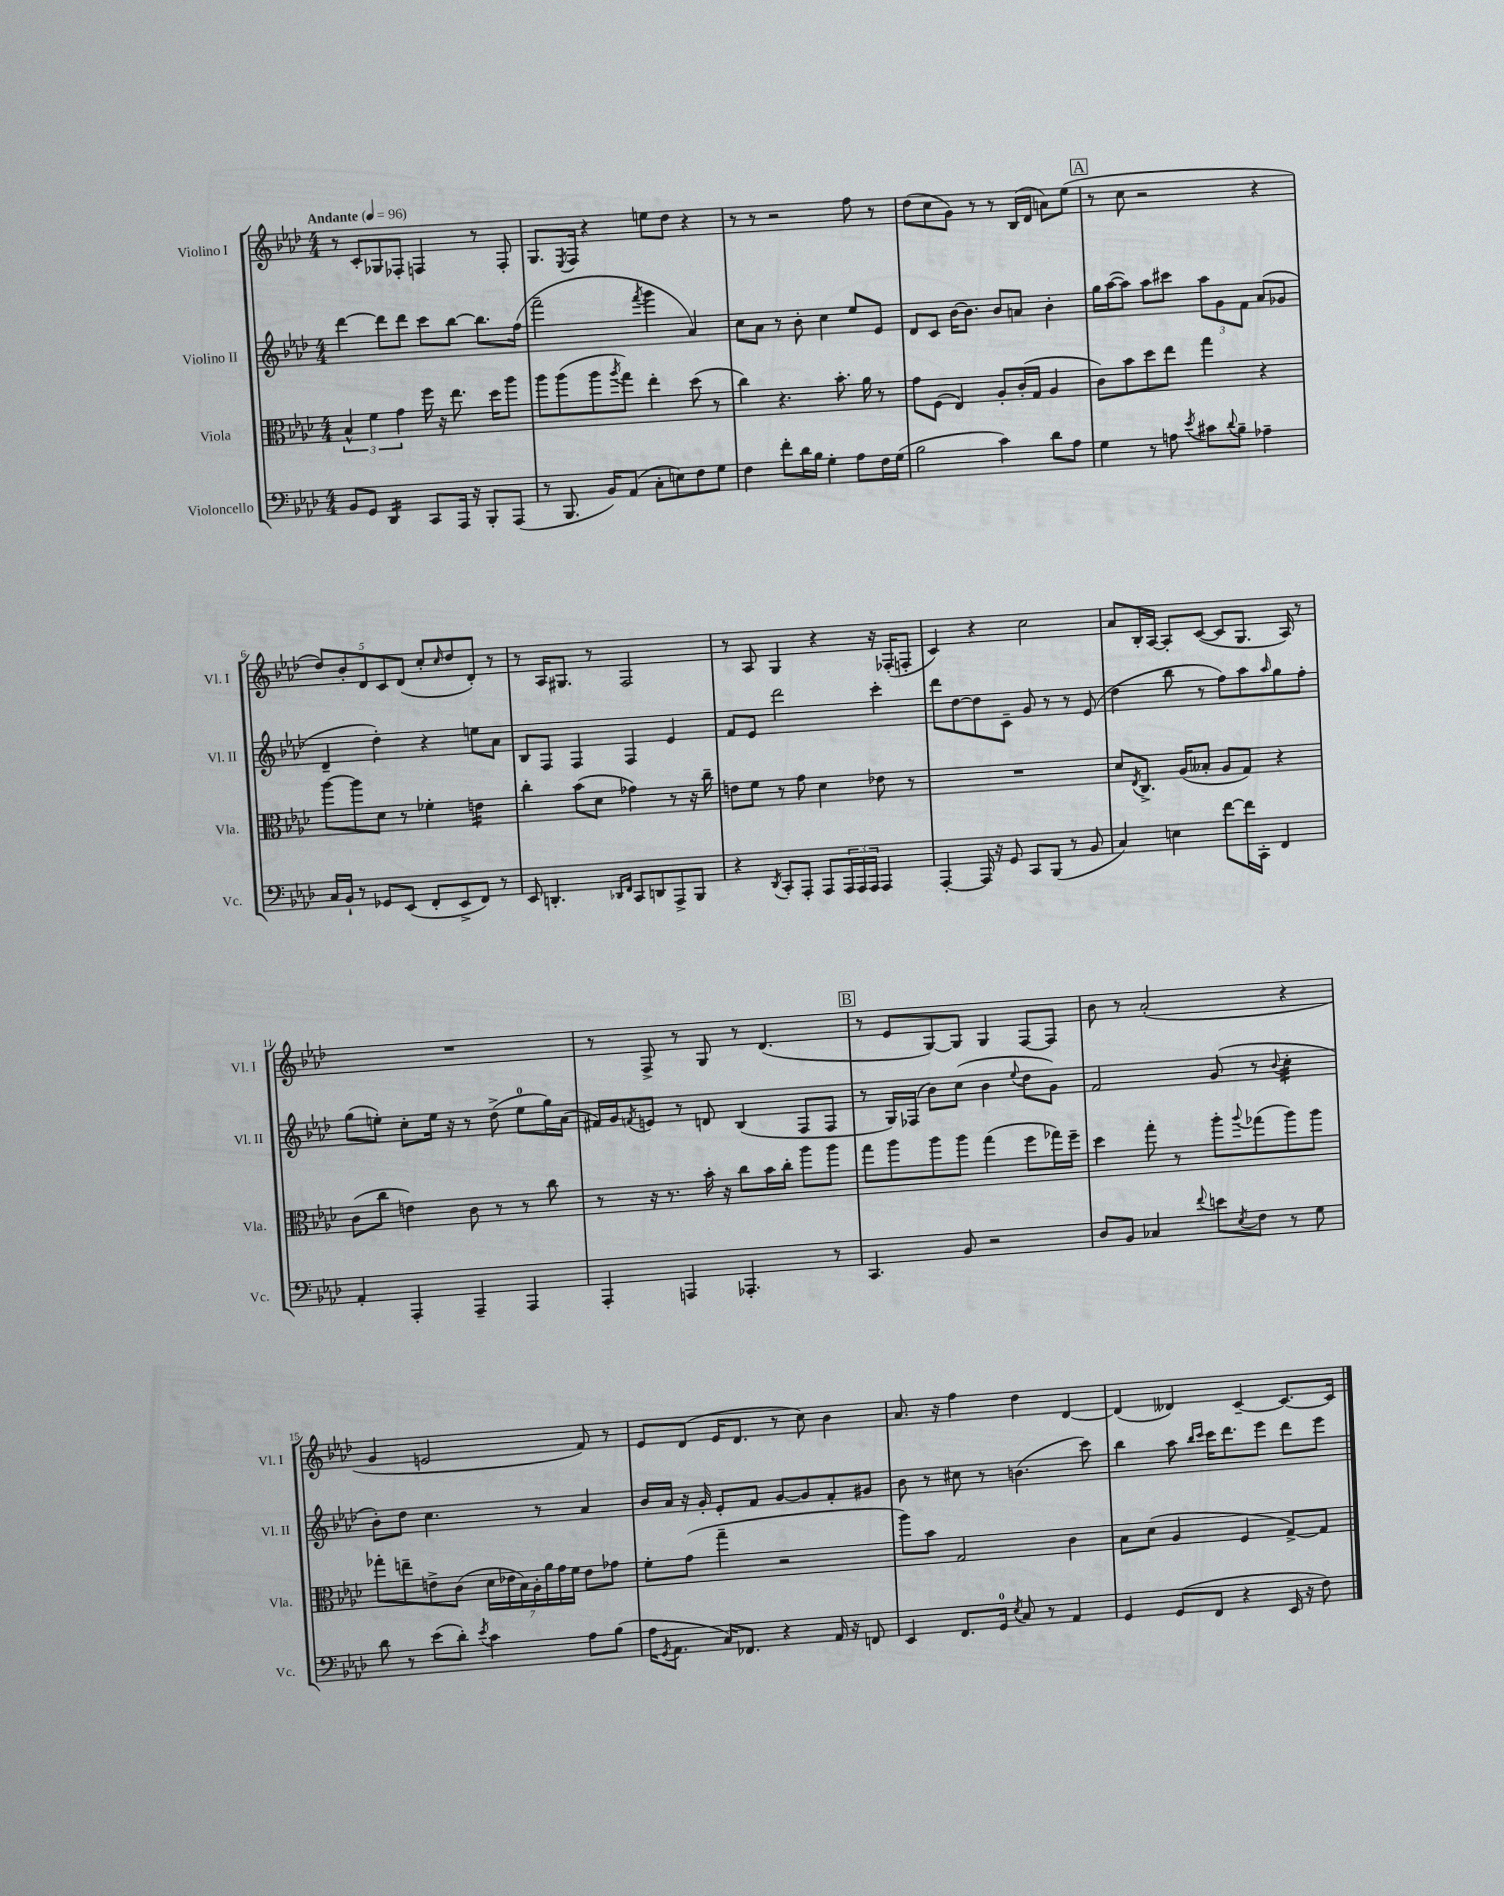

**kern	**kern	**kern	**kern
*staff4	*staff3	*staff2	*staff1
*clefF4	*clefC3	*clefG2	*clefG2
*k[b-e-a-d-]	*k[b-e-a-d-]	*k[b-e-a-d-]	*k[b-e-a-d-]
*M4/4	*M4/4	*M4/4	*M4/4
*MM96	*MM96	*MM96	*MM96
8BB-	6B-^^	[4ddd-	8r
8GG	.	.	8c'
.	6f	.	.
4DD-	.	8ddd-]	8G-
.	6g	.	.
.	.	8ddd-	8F-'
8CC	16ff	8ccc	4F
.	16r	.	.
16AAA-	8.ee-	[8bb-	.
16r	.	.	.
8BBB-'	.	8.bb-]	8r
.	16dd-	.	.
(8AAA-	8aa-	.	8F'
.	.	(16ff	.
=	=	=	=
8r	8aa-	2fff~	8.G
8.BBB-	(8aa-	.	.
.	.	.	8qE-
.	.	.	16F
.	8aa-	.	4r
16BB-)	.	.	.
.	8qaa-	.	.
(8AA-	8gg)	.	.
.	.	8qfff	.
8C'	4ee-'	4ggg	8ee
8E)	.	.	8dd-
8F	(8dd-	4a-)	4r
8G	8r	.	.
=	=	=	=
4F	4cc)	8cc	8r
.	.	8a-	8r
8f'	4.r	8r	2r
16d-	.	8b-'	.
16B-	.	.	.
4G'	.	4cc	.
.	8.b-'	.	.
8A-	.	8ee-	8ff
.	16a-	.	.
16F	8r	8e-	8r
(16G	.	.	.
=	=	=	=
2B-	8g	8d-	(8dd-
.	(8F	8c	8cc
.	4E-)	[16b-	8g)
.	.	8.b-]	.
.	.	.	8r
4c)	8A-'	8b-	8r
.	(16c'	8a	(16B-
.	16G	.	16d-
8d-	4A-	4b-'	8a)
8A-	.	.	(8ee-
=	=	=	=
4G	8c)	16gg	8r
.	.	([16aa-	.
.	8b-	8aa-])	8cc
8r	8dd-	8aa-	2r
8A	8ee-	8ccc#	.
8qe-	.	.	.
8c#	4gg	12aa-	.
.	.	12g	.
8qqd-	.	.	.
8B-~	.	.	.
.	.	12f	.
4A-~	4r	(8a-	4r
.	.	8g-	.
=	=	=	=
16C	[8aa-	4d-~	10dd-)
16BB-`	.	.	.
.	.	.	10b-'
8r	8aa-]	.	.
.	.	.	10d-
8GG-	8d-	4dd-')	.
.	.	.	10c
(8EE-	8r	.	.
.	.	.	(10d-
8FF'	4f-'	4r	8cc'
.	.	.	16qqcc
8EE-^	.	.	8dd-
8FF)	4e	8ee	8d-')
8r	.	8a-	8r
=	=	=	=
8EE-	4cc'	8B-	8r
4.DD'	.	8F	16A-
.	.	.	8.G#
.	(8b-	4F	.
.	8d-	.	8r
16qqDD-	.	.	.
16qqFF	.	.	.
8CC	4g-)	4F	2F
8DD	.	.	.
8AAA-^	8r	4e-	.
8BBB-	16r	.	.
.	16cc~	.	.
=	=	=	=
4r	8e	8f	8r
.	8f	8e-	8A-
8qDD-	.	.	.
8CC'	8r	2ddd-	4G
8AAA-'	8g	.	.
8AAA-	4d-	.	4r
24AAA-	.	.	.
24AAA-	.	.	.
24AAA-	.	.	.
4AAA-	8e-	4ccc'	16r
.	.	.	(16F-'
.	8r	.	8F'
=	=	=	=
[4AAA-'	1r	8ddd-	4c)
.	.	[8dd-	.
16AAA-]	.	8dd-]	4r
16r	.	.	.
8GG	.	8c~	.
8CC	.	8g	2cc
(8BBB-	.	8r	.
8r	.	8r	.
8BB-	.	(8e-	.
=	=	=	=
4C)	8d-	4dd-	8a-
.	8qE-	.	.
.	8.C^	.	16B-'
.	.	.	[16A-
4E	.	8bb-	8A-']
.	(16A-	.	.
.	8B--'	8r	([8c
[8f	8A-	8ff)	8c]
16f]	8G)	8aa-	8.G
16CC'	.	.	.
.	.	16qqaa-	.
4FF	4r	8gg	.
.	.	.	16A-)
.	.	8ff'	8r
=	=	=	=
4AA-'	(8c	(8gg	1r
.	8cc	8ee')	.
4AAA-'	4e)	8cc'	.
.	.	16ee	.
.	.	16r	.
4AAA-~	8c	8r	.
.	8r	(8dd-^	.
4AAA-	8r	8ee	.
.	8cc	16gg)	.
.	.	(16a-	.
=	=	=	=
4AAA-'	8r	16f#)	8r
.	.	16g	.
.	.	8qf	.
.	16r	8e	8F^
.	8.r	.	.
4AAA	.	8r	8r
.	16b-'	8d	8G
.	16r	.	.
4.AAA-'	8cc	(4B-	8r
.	16b-	.	(4.d-
.	16cc'	.	.
.	8aa-	8F	.
8r	8aa-	8F	.
=	=	=	=
4.CC	8gg	8r	8r
.	8aa-	16G)	8e-
.	.	(16F-	.
.	8aa-	8b-)	[8G)
8BB-	8aa-	(8cc	8G]
2r	(4gg	4b-	4G
.	.	8qqee-	.
.	8ff	8dd-	[8F
.	16gg-)	8g)	8F]
.	16ff~	.	.
=	=	=	=
8D-	4dd-	2f	8b-
8BB-	.	.	8r
4C-	8gg'	.	(2a-'
.	8r	.	.
8qqf	.	.	.
8e	8aa-'	(8g	.
8qE-	8qqaa-	.	.
8F	(8gg-	8r	.
.	.	8qqb-	.
8r	8aa-)	4cc'	4r
8G	8aa-	.	.
=	=	=	=
8d-	8gg-'	8b-')	4g
8r	8ee~	8dd-	.
(8e-	8e^	4.cc	2e
8d-')	(8c	.	.
8qe-	.	.	.
4c	28d-	.	.
.	28e-	.	.
.	28B-)	.	.
.	28A-'	.	.
.	.	8r	.
.	28a-	.	.
.	28g	.	.
.	28f	.	.
8A-	8e-	4a-	8f)
(8B-	8g-	.	8r
=	=	=	=
16A-	8f'	16b-	8e-
8qGG	.	.	.
8.AA-	.	16a-	.
.	(8g	16r	(8d-
.	.	16g'	.
16C)	4gg~	8e-'	16e-
8.FF-	.	.	8.d-
.	.	8f	.
4r	2r	[8g	8r
.	.	8g]	8cc)
16AA-	.	8f'	4b-
16r	.	.	.
8FF	.	8g#	.
=	=	=	=
4EE-	8aa-)	8b-	8.a-
.	8b-	8r	.
.	.	.	16r
8.FF	2G	8cc#	4ff
.	.	8r	.
16GG	.	.	.
8qE-	.	.	.
8C	.	(4.b	4dd-
8r	.	.	.
4AA-	4c	.	[4d-
.	.	8ccc)	.
=	=	=	=
4GG	8B-	4bb-	(4d-]
.	(8d-	.	.
(8GG	4A-	8aa-	4d--)
.	.	16qqbb-	.
.	.	16qqccc	.
8FF	.	16ccc	.
.	.	8.ddd-	.
4r	4F	.	[4c~
.	.	8eee-	.
16EE-	[8G^)	8ddd-	8.c_
16r	.	.	.
8F)	8G]	8eee-	.
.	.	.	16c]
==	==	==	==
*-	*-	*-	*-
